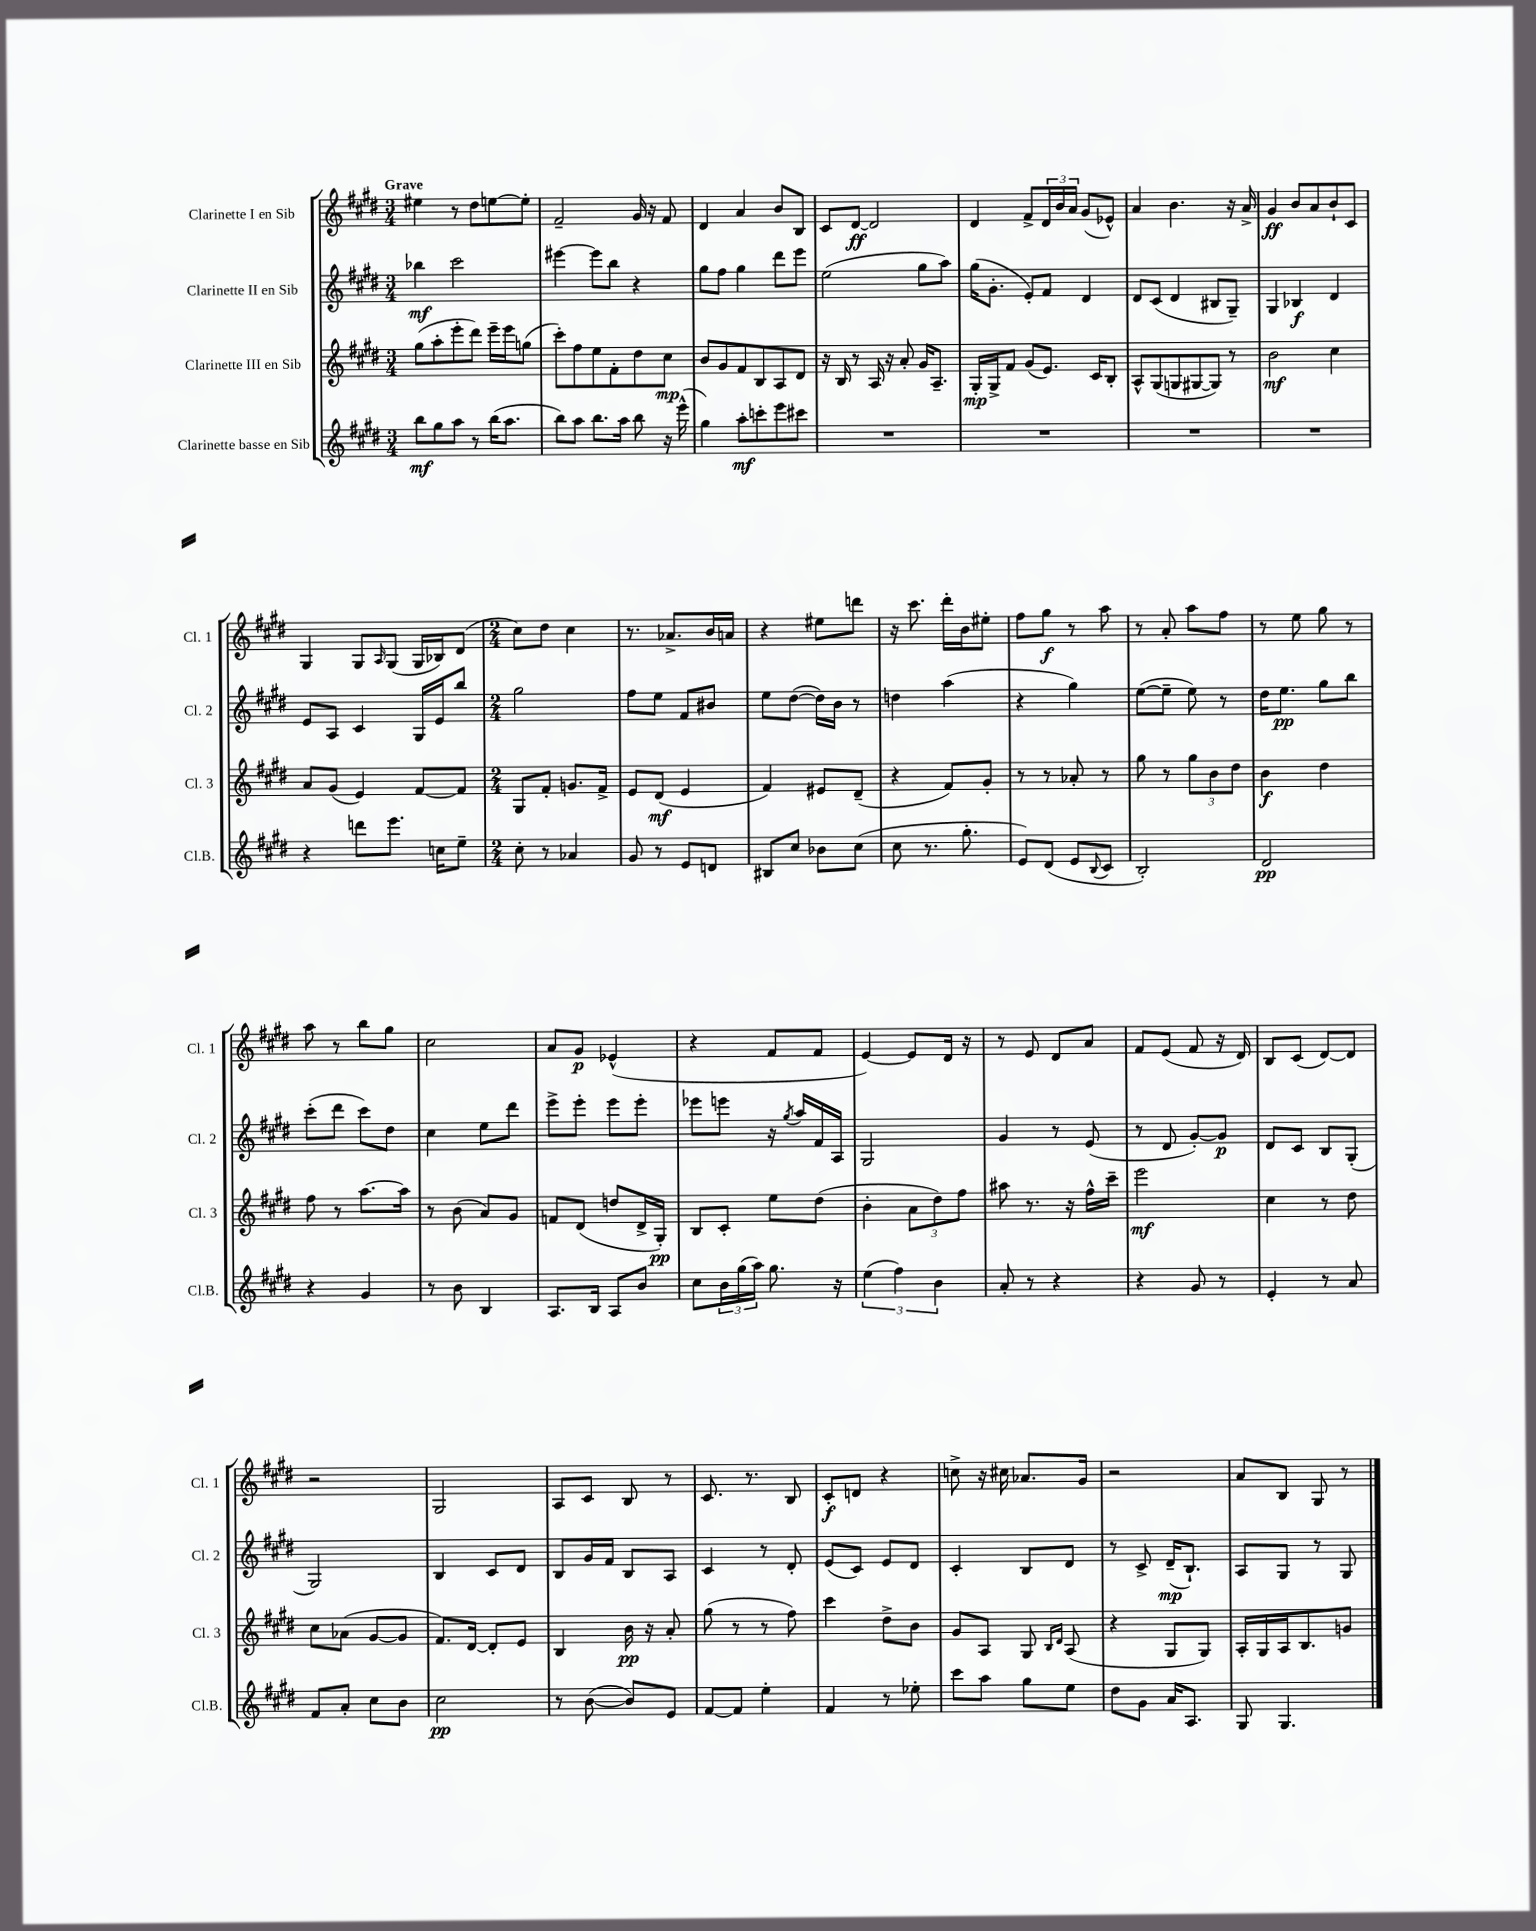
<<
\new StaffGroup <<
\new Staff = "s0" \with { instrumentName = "Clarinette I en Sib" shortInstrumentName = "Cl. 1" } {
    \clef treble \key e \major \numericTimeSignature \time 3/4 \tempo "Grave"
    eis''4 r8 dis''8 e''8~ e''8-. |
    fis'2-- gis'16 r16 fis'8 |
    dis'4 a'4 b'8 b8 |
    cis'8 dis'8~\ff dis'2 |
    dis'4 fis'8-> \tuplet 3/2 { dis'16 b'16 a'16 } gis'8( ees'8-^) |
    a'4 b'4. r16 a'16-> |
    gis'4\ff b'8 a'8 b'8-! cis'8 |
    gis4 gis8 \grace { a16 } gis8( gis16 bes16) dis'8( |
    \numericTimeSignature \time 2/4 cis''8) dis''8 cis''4 |
    r8. aes'8.-> b'16 a'16 |
    r4 eis''8 d'''8 |
    r16 cis'''8. dis'''16-. b'16 eis''8-. |
    fis''8 gis''8\f r8 a''8 |
    r8 a'8-. a''8 fis''8 |
    r8 e''8 gis''8 r8 |
    a''8 r8 b''8 gis''8 |
    cis''2 |
    a'8 gis'8\p ees'4-^( |
    r4 fis'8 fis'8 |
    e'4~) e'8 dis'16 r16 |
    r8 e'8 dis'8 a'8 |
    fis'8 e'8( fis'8 r16 dis'16) |
    b8 cis'8( dis'8~) dis'8 |
    r2 |
    gis2 |
    a8 cis'8 b8 r8 |
    cis'8. r8. b8 |
    cis'8-.\f d'8 r4 |
    c''8-> r16 cis''16 aes'8. gis'16 |
    r2 |
    a'8 b8 gis8 r8 \bar "|." |
}
\new Staff = "s1" \with { instrumentName = "Clarinette II en Sib" shortInstrumentName = "Cl. 2" } {
    \clef treble \key e \major \numericTimeSignature \time 3/4
    bes''4\mf cis'''2 |
    eis'''4~ eis'''8 b''8 r4 |
    gis''8 fis''8 gis''4 dis'''8 e'''8 |
    e''2( gis''8 a''8) |
    gis''16( gis'8.-. e'8-.) fis'8 dis'4 |
    dis'8 cis'8( dis'4 bis8 gis8--) |
    gis4 bes4\f dis'4 |
    e'8 a8 cis'4 gis16 e'16 b''8 |
    \numericTimeSignature \time 2/4 gis''2 |
    fis''8 e''8 fis'8 bis'8 |
    e''8 dis''8~( dis''16) b'16 r8 |
    d''4 a''4( |
    r4 gis''4) |
    e''8~( e''8-- e''8) r8 |
    dis''16 e''8.\pp gis''8 b''8 |
    cis'''8-.( dis'''8 cis'''8) dis''8 |
    cis''4 e''8 dis'''8 |
    e'''8-> e'''8-. e'''8 e'''8-. |
    ees'''8 e'''8 r16 \acciaccatura { gis''8 } a''16 fis'16 a16 |
    gis2 |
    gis'4 r8 e'8( |
    r8 dis'8 gis'8~-.) gis'8\p |
    dis'8 cis'8 b8 gis8-.( |
    gis2) |
    b4 cis'8 dis'8 |
    b8 gis'16 fis'16 b8 a8 |
    cis'4 r8 dis'8-. |
    e'8( cis'8) e'8 dis'8 |
    cis'4-. b8 dis'8 |
    r8 cis'8-> dis'16--\mp( b8.-!) |
    a8 gis8 r8 gis8 \bar "|." |
}
\new Staff = "s2" \with { instrumentName = "Clarinette III en Sib" shortInstrumentName = "Cl. 3" } {
    \clef treble \key e \major \numericTimeSignature \time 3/4
    gis''8( a''8-. e'''8-. dis'''8) e'''16-- e'''16 g''8( |
    cis'''8-.) fis''8 e''8 fis'8-. dis''8 cis''8\mp |
    b'8 gis'8 fis'8 b8 a8 dis'8 |
    r16 b16 r8 a16 r16 a'8-. gis'16 a8.-- |
    gis16-.\mp gis16-> fis'8 gis'8( e'8.) cis'16 b8-. |
    a8-^ gis8( g8 gis8~ gis8) r8 |
    b'2\mf cis''4 |
    a'8 gis'8( e'4) fis'8~ fis'8 |
    \numericTimeSignature \time 2/4 gis8 fis'8-. g'8. fis'16-> |
    e'8 dis'8\mf( e'4 |
    fis'4) eis'8 dis'8--( |
    r4 fis'8) gis'8-. |
    r8 r8 aes'8-. r8 |
    gis''8 r8 \tuplet 3/2 { gis''8 b'8 dis''8 } |
    b'4\f dis''4 |
    fis''8 r8 a''8.~ a''16 |
    r8 b'8( a'8) gis'8 |
    f'8 dis'8( d''8 dis'16-> gis16-.\pp) |
    b8 cis'8-. e''8 dis''8( |
    b'4-. \tuplet 3/2 { a'8 dis''8) fis''8 } |
    ais''8 r8. r16 fis''16-^ cis'''16-- |
    e'''2\mf |
    cis''4 r8 dis''8 |
    cis''8 aes'8( gis'8~ gis'8 |
    fis'8.) dis'16~ dis'8-. e'8 |
    b4 b'16\pp r16 a'8-. |
    gis''8( r8 r8 fis''8) |
    cis'''4 dis''8-> b'8 |
    gis'8 a8 gis8 \grace { b16 dis'16 } a8( |
    r4 gis8 gis8) |
    a16-. gis16 a16 b8. g'8 \bar "|." |
}
\new Staff = "s3" \with { instrumentName = "Clarinette basse en Sib" shortInstrumentName = "Cl.B." } {
    \clef treble \key e \major \numericTimeSignature \time 3/4
    b''8\mf gis''8 a''8 r8 b''16( a''8. |
    b''8) a''8 b''8. a''16 b''8 r16 e'''16-^( |
    gis''4) a''8-.\mf c'''8-. e'''8 cis'''8 |
    R2. |
    R2. |
    R2. |
    R2. |
    r4 d'''8 e'''8. c''16 e''8-- |
    \numericTimeSignature \time 2/4 cis''8-. r8 aes'4 |
    gis'8 r8 e'8 d'8 |
    bis8 cis''8 bes'8 cis''8( |
    cis''8 r8. gis''8.-. |
    e'8) dis'8( e'8 \appoggiatura { b8 } cis'8 |
    b2-.) |
    dis'2\pp |
    r4 gis'4 |
    r8 b'8 b4 |
    a8. b16 a8 b'8 |
    cis''8 \tuplet 3/2 { b'16 gis''16( a''16) } gis''8. r16 |
    \tuplet 3/2 { e''4( fis''4) b'4 } |
    a'8-. r8 r4 |
    r4 gis'8 r8 |
    e'4-. r8 a'8 |
    fis'8 a'8-. cis''8 b'8 |
    cis''2\pp |
    r8 b'8~( b'8) e'8 |
    fis'8~ fis'8 e''4-. |
    fis'4 r8 ees''8-. |
    cis'''8 a''8 gis''8 e''8 |
    dis''8 gis'8 a'16 a8. |
    gis8 gis4. \bar "|." |
}
>>
>>
\layout { \context { \Score \remove "Bar_number_engraver" } }
